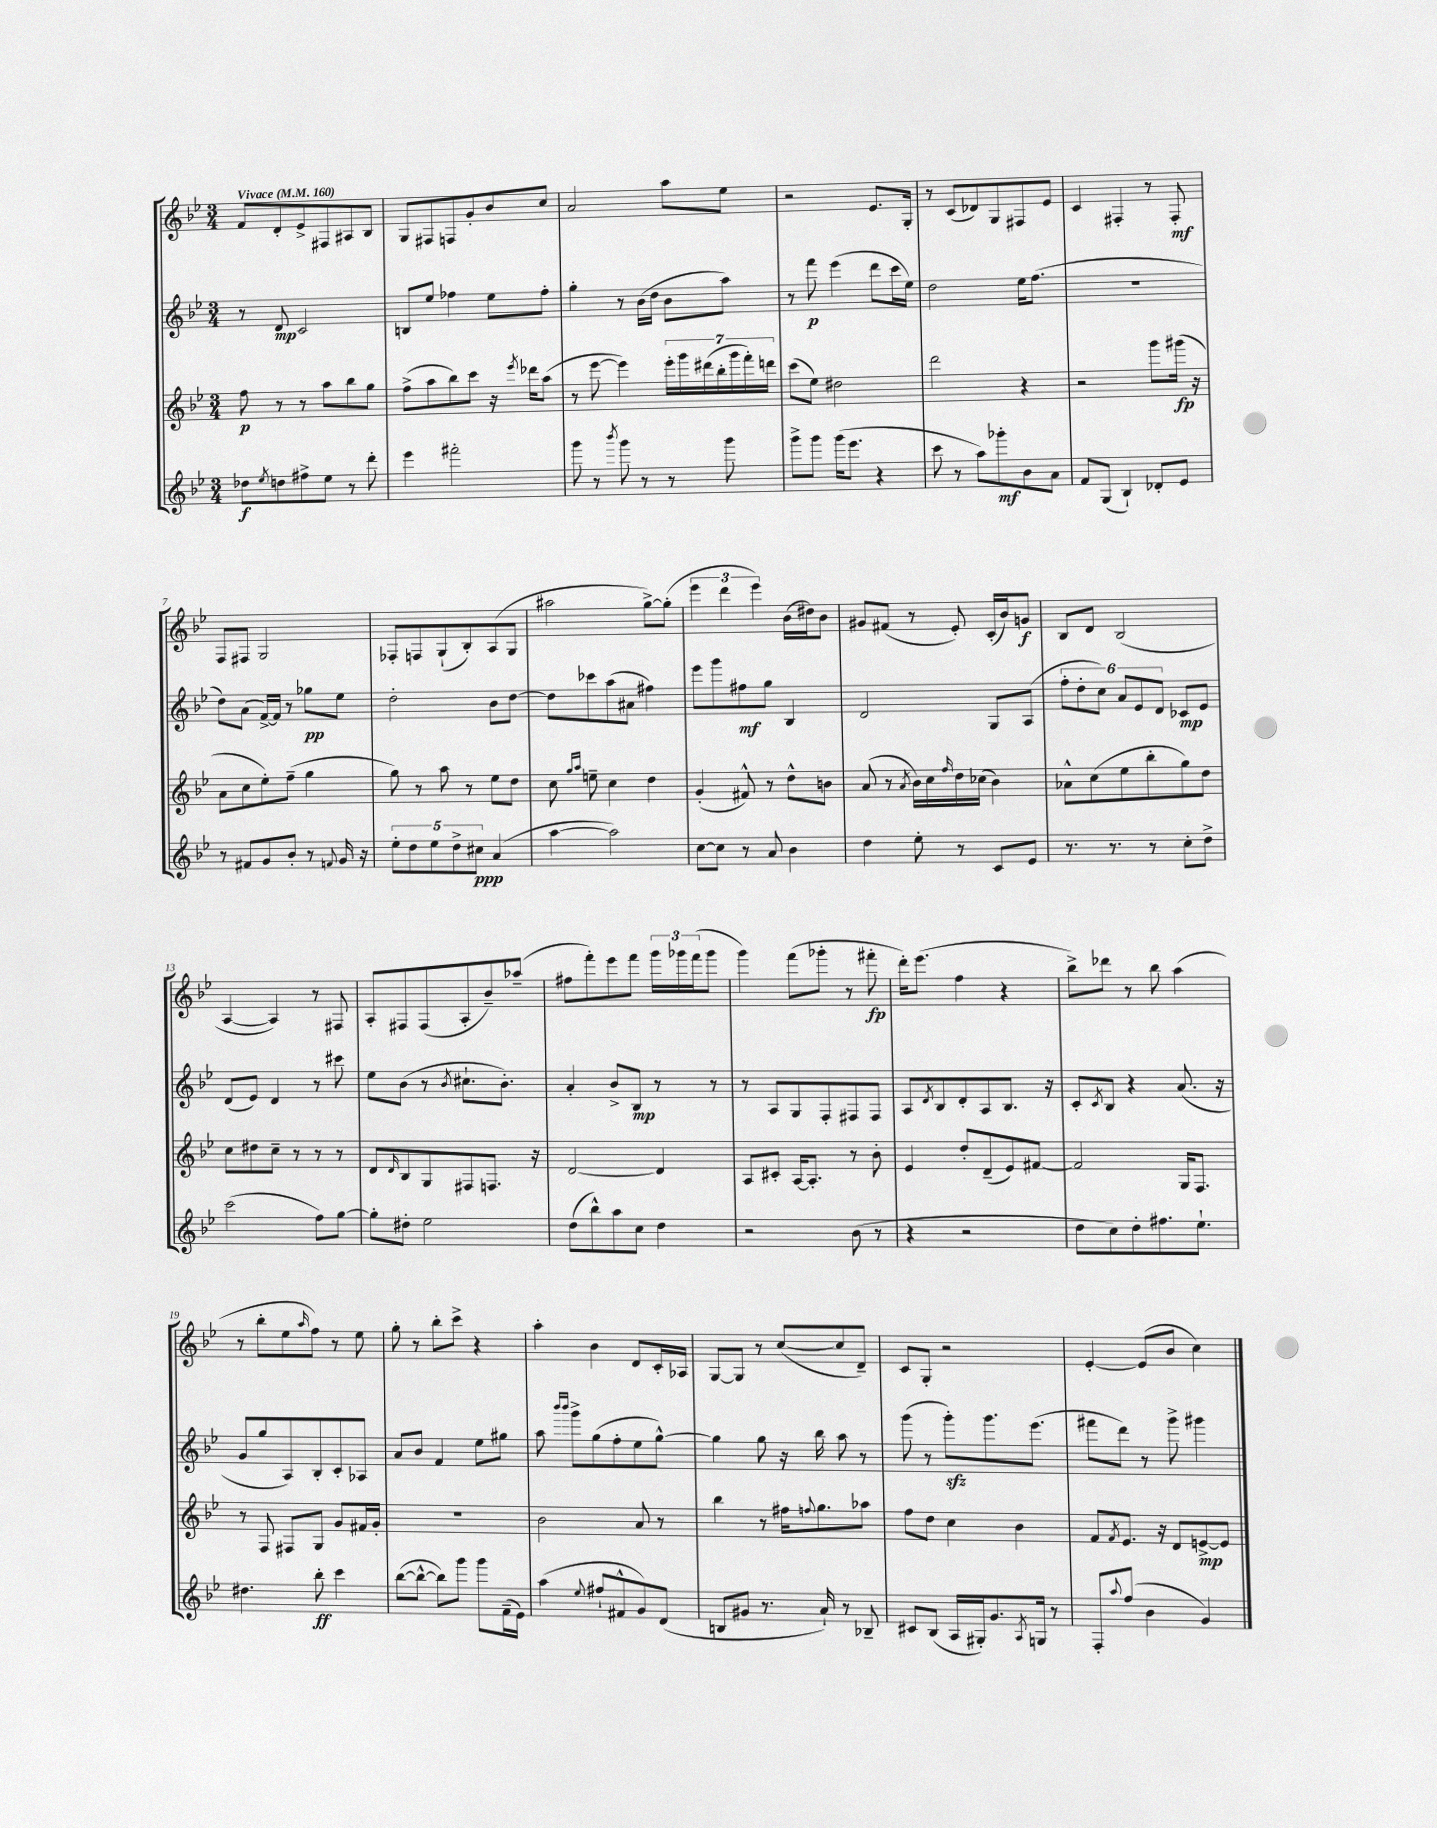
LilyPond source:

<<
\new StaffGroup <<
\new Staff = "s0" {
    \clef treble \key bes \major \numericTimeSignature \time 3/4 \tempo "Vivace" 4 = 160
    f'8 d'8-. ees'8-> fis8 ais8 bes8 |
    g8 fis8 f8 g'8-. bes'8 c''8 |
    a'2 a''8 ees''8 |
    r2 ees'8. g16-. |
    r8 c'8( des'8) g8 fis8 ees'8 |
    c'4 fis4-. r8 fis8-.\mf |
    f8 fis8 g2 |
    fes8-. f8 g8-!( bes8-.) a8( g8 |
    ais''2 g''8~->) g''8-.( |
    \tuplet 3/2 { ees'''4 d'''4 ees'''4) } bes'16( dis''16) bes'8 |
    gis'8 fis'8( r8 ees'8-.) c'16-.( bes'16) g'8\f |
    bes8 d'8 bes2( |
    a4~ a4) r8 fis8 |
    a8-. fis8 fis8( a8-. bes'8--) aes''8--( |
    fis''8 f'''8-.) ees'''8 f'''8 \tuplet 3/2 { g'''16 ges'''16 f'''16( } ges'''8 |
    g'''4) f'''8( ges'''8-. r8 fis'''8-.\fp |
    d'''16-.) ees'''8.( f''4 r4 |
    bes''8->) des'''8 r8 bes''8 a''4( |
    r8 bes''8-. ees''8 \grace { a''16 } f''8) r8 ees''8 |
    g''8-. r8 bes''8-. c'''8-> r4 |
    a''4-. bes'4 d'8 c'16-. aes16 |
    g8~ g8 r8 c''8~( c''8 d'8--) |
    c'8 g8-. r2 |
    ees'4~-. ees'8( bes'8 c''4) \bar "|." |
}
\new Staff = "s1" {
    \clef treble \key bes \major \numericTimeSignature \time 3/4
    r8 d'8\mp c'2 |
    b8 ees''8 fes''4 ees''8 fes''8-. |
    g''4-. r8 bes'16( d''16 bes'8 a''8) |
    r8 f'''8\p ees'''4( d'''8 c'''16 ees''16) |
    d''2 ees''16 f''8.( |
    R2. |
    d''8) a'8( f'16~->) f'16 r8 ges''8\pp ees''8 |
    d''2-. bes'8 d''8~ |
    d''8 ces'''8 a''8( ais'8 fis''4) |
    ees'''8 g'''8 fis''8\mf g''8 bes4 |
    d'2 g8 a8( |
    \tuplet 6/4 { f''8-. d''8-. c''8) a'8 ees'8 d'8 } ces'8\mp ees'8 |
    d'8( ees'8) d'4 r8 cis'''8 |
    ees''8 bes'8( r8 \acciaccatura { bes'8 } cis''8.-! bes'8.-.) |
    a'4-. bes'8-> bes8\mp r8 r8 |
    r8 a8 g8 f8-. fis8 fis8 |
    a8 \acciaccatura { d'8 } bes8 d'8-. a8 bes8. r16 |
    c'8-. \acciaccatura { c'8 } bes8 r4 a'8.( r16 |
    g'8 g''8 a8) bes8-. c'8-. aes8 |
    a'8 bes'8 f'4 ees''8 gis''8 |
    a''8 \grace { bes'''16 bes'''16 } g'''8-> g''8( f''8-. ees''8 g''8~-^) |
    g''4 g''8 r16 bes''16 a''8 r8 |
    g'''8( r8 g'''8-.\sfz) g'''8. ees'''8.( |
    fis'''8 d'''8) r8 g'''8-> gis'''4 \bar "|." |
}
\new Staff = "s2" {
    \clef treble \key bes \major \numericTimeSignature \time 3/4
    f''8\p r8 r8 a''8 bes''8 g''8 |
    f''8->( a''8 bes''8) c'''8 r16 \acciaccatura { ees'''8 } des'''16 a''8( |
    r8 ees'''8~ ees'''4) \tuplet 7/4 { ees'''16-. g'''16 dis'''16( bes''16-. g'''16 f'''16-.) d'''16 } |
    c'''8( ees''8) dis''2 |
    d'''2 r4 |
    r2 g'''8 gis'''16\fp( r16 |
    a'8 c''8 ees''8-.) f''8--( g''4 |
    g''8) r8 a''8 r8 ees''8 d''8 |
    c''8 \grace { g''16 a''16 } e''8-- c''4 d''4 |
    g'4-.( fis'8-^) r8 d''8-^ b'8 |
    a'8( r8 \acciaccatura { a'8 } bes'16) c''16 \grace { f''16 } d''16 ces''16( bes'4) |
    aes'8-^ c''8( ees''8 bes''8-. g''8) d''8 |
    c''8 dis''8 c''8-- r8 r8 r8 |
    d'8 \grace { d'16 } bes8 g8 fis8 f8. r16 |
    d'2~ d'4 |
    a8 cis'8-. a16~ a8.-. r8 bes'8-. |
    ees'4 d''8-. d'8--( ees'8) fis'8~ |
    fis'2 g16 f8. |
    r8 f8 fis8 g8 g'8 fis'16 g'16-. |
    R2. |
    bes'2 a'8 r8 |
    bes''4 r8 fis''16 \appoggiatura { f''8 } g''8. aes''8 |
    f''8 d''8 c''4 bes'4 |
    f'8 \acciaccatura { f'8 } ees'8. r16 d'8 e'8~->\mp e'8 \bar "|." |
}
\new Staff = "s3" {
    \clef treble \key bes \major \numericTimeSignature \time 3/4
    des''8\f \acciaccatura { ees''8 } d''8 fis''8-> ees''8 r8 d'''8-. |
    ees'''4 fis'''2-. |
    g'''8 r8 \acciaccatura { bes'''8 } g'''8 r8 r8 g'''8 |
    g'''8-> g'''8 g'''16( ees'''8. r4 |
    c'''8 r8 a''8) ges'''8-.\mf bes'8 a'8 |
    f'8 g8( bes4-!) des'8-. ees'8 |
    r8 fis'8 g'8 bes'8-. r8 \appoggiatura { f'8 } g'16 r16 |
    \tuplet 5/4 { ees''8-. d''8 ees''8 d''8-> cis''8\ppp } a'4( |
    a''4~ a''2) |
    c''8~ c''8 r8 a'8 bes'4 |
    d''4 ees''8-. r8 c'8 ees'8 |
    r8. r8. r8 c''8-. d''8-> |
    c'''2( f''8) g''8~ |
    g''8-. dis''8-. ees''2 |
    d''8( bes''8-^) a''8 c''8 d''4 |
    r2 bes'8( r8 |
    r4 r2 |
    d''8 c''8) d''8-. fis''8. ees''8.-! |
    dis''4. bes''8-.\ff c'''4 |
    bes''8~( bes''8~-^ bes''8) g'''8 g'''8 f'16--( ees'16) |
    a''4( \appoggiatura { ees''8 } fis''8-! fis'8-^ g'8) d'8( |
    b8 gis'8 r8. a'16-!) r8 bes8-- |
    cis'8 bes8( a16 gis16-.) g'8. \acciaccatura { a8 } g16 r8 |
    f8-. \appoggiatura { a''8 } f''8( bes'4 g'4) \bar "|." |
}
>>
>>
